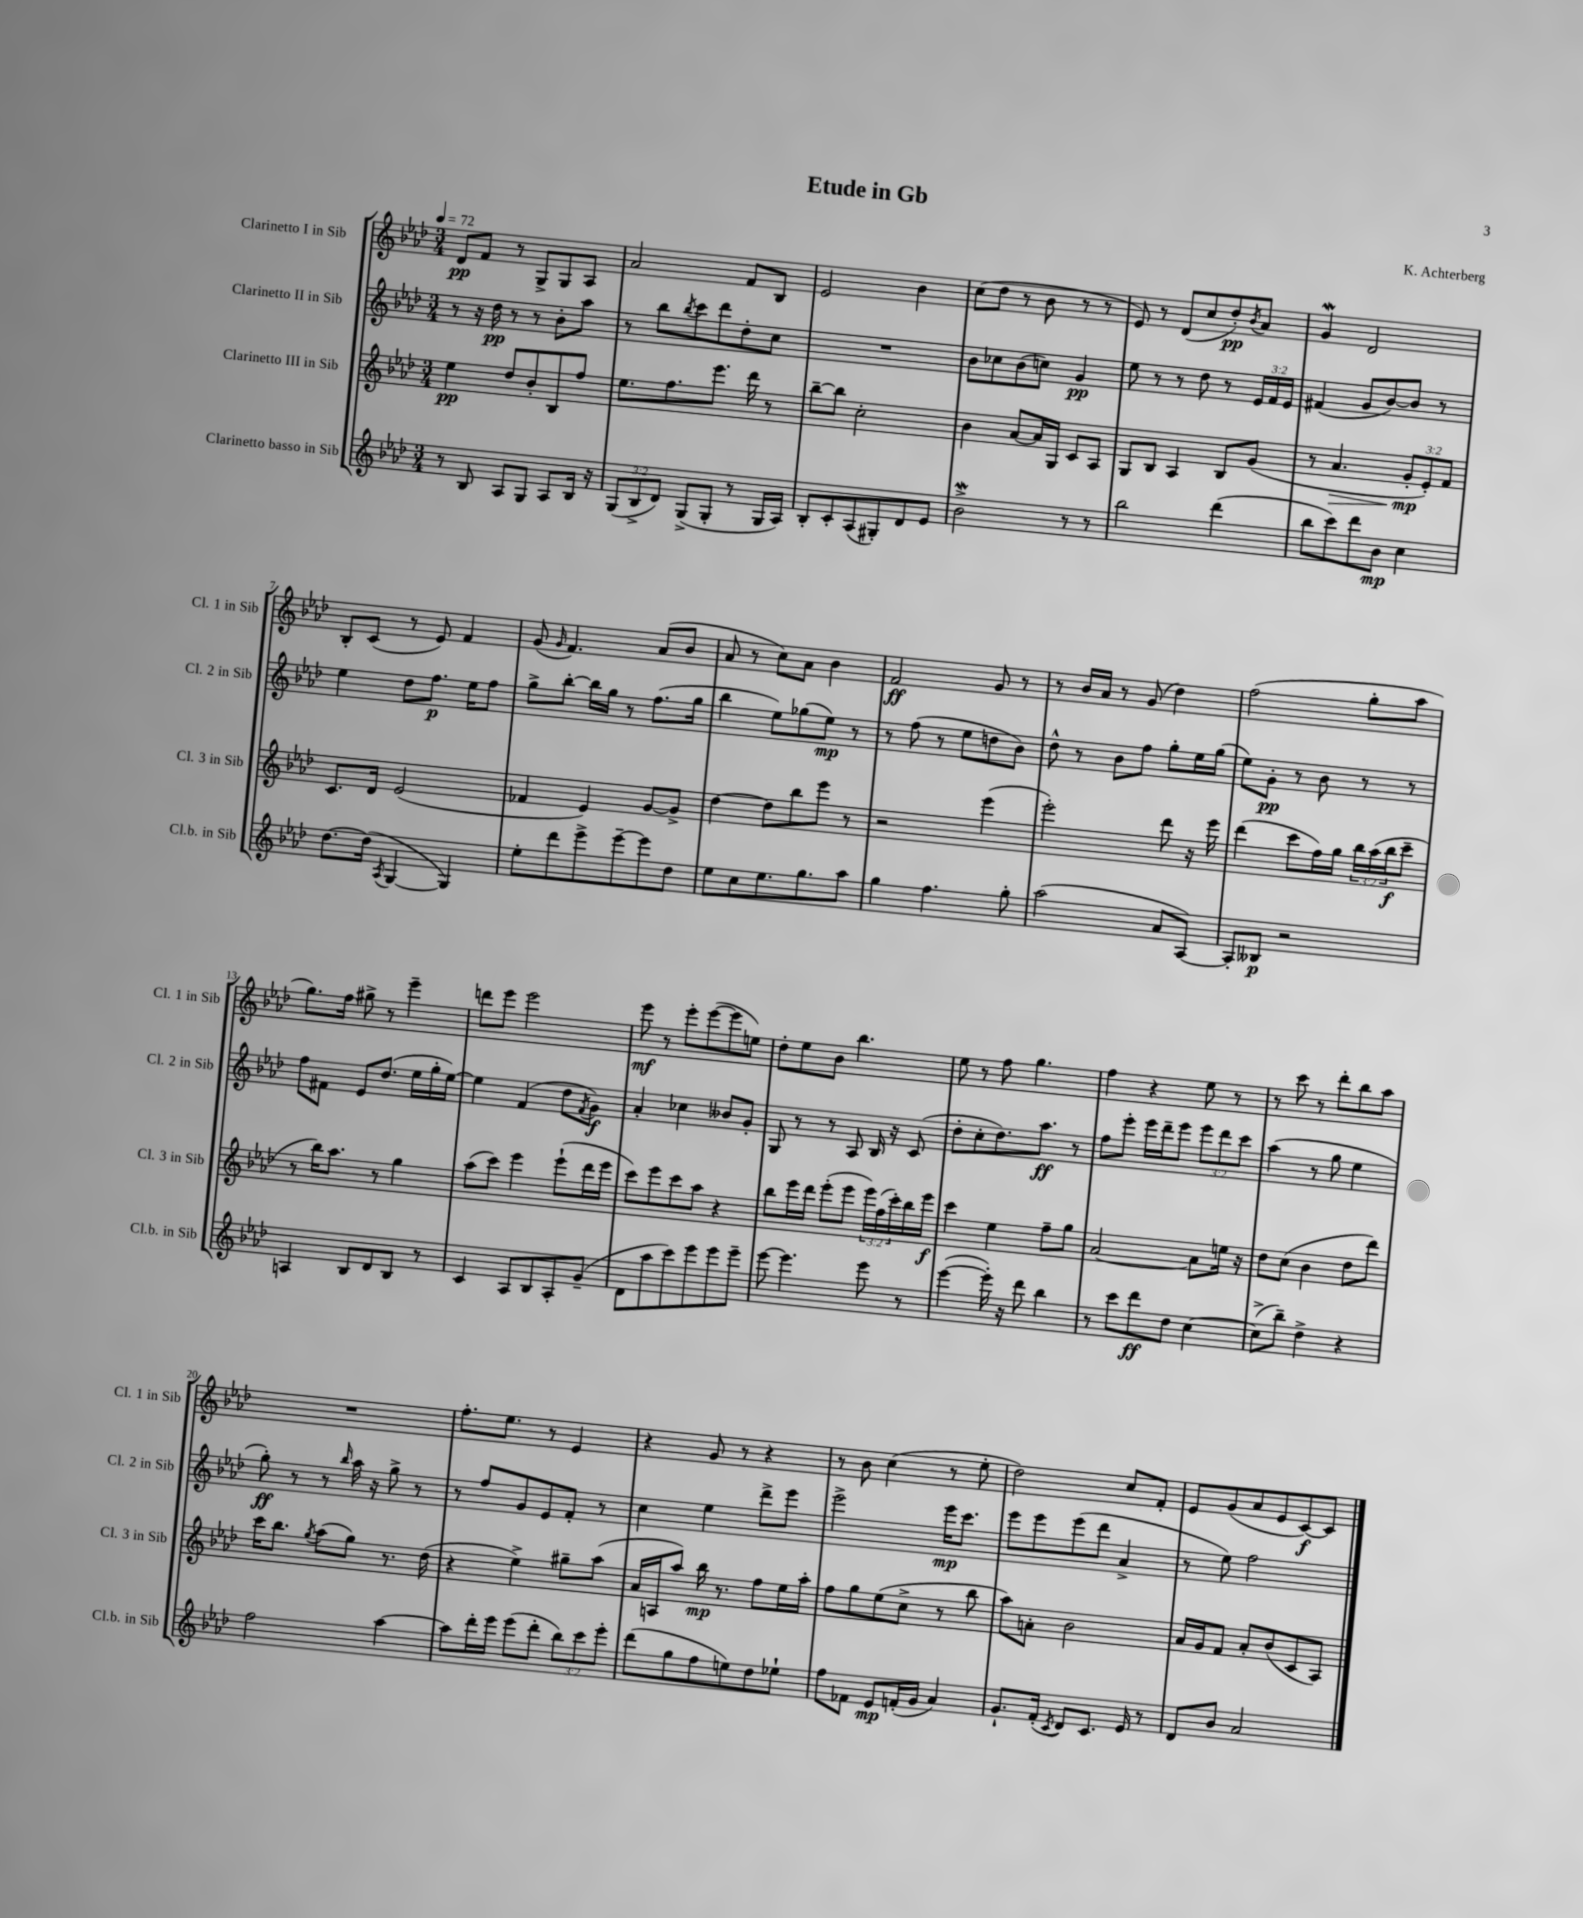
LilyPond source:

\header { title = "Etude in Gb" composer = "K. Achterberg" }
<<
\new StaffGroup <<
\new Staff = "s0" \with { instrumentName = "Clarinetto I in Sib" shortInstrumentName = "Cl. 1 in Sib" } {
    \clef treble \key aes \major \numericTimeSignature \time 3/4 \tempo 4 = 72
    des'8\pp f'8 r8 g8-> g8 aes8 |
    aes'2 f'8 bes8 |
    ees'2 bes'4 |
    c''8( des''8 r8 bes'8 r8 r8 |
    ees'8) r8 des'8( c''8 des''8-.\pp) \acciaccatura { bes'8 } aes'8 |
    g'4\mordent des'2 |
    bes8-. c'8( r8 ees'8) f'4 |
    g'8( \grace { g'16 } f'4.) aes'8( bes'8 |
    aes'8 r8 c''8) aes'8 bes'4 |
    f'2\ff g'8 r8 |
    r8 bes'16 aes'16 r8 g'8( des''4) |
    f''2( g''8-. aes''8 |
    g''8.) f''16 gis''8-> r8 ees'''4-- |
    d'''8 ees'''8 ees'''2 |
    ees'''8\mf r8 ees'''8-. ees'''8~( ees'''8 e''8) |
    des''8-. ees''8 bes'8 bes''4. |
    ees''8 r8 f''8 g''4. |
    f''4 r4 ees''8 r8 |
    r8 c'''8 r8 des'''8-. bes''8 aes''8 |
    R2. |
    f''8.-. ees''8. r8 ees'4 |
    r4 g'8 r8 r4 |
    r8 bes'8 c''4( r8 ees''8-. |
    des''2) c''8 f'8-. |
    ees'8 g'8( aes'8 ees'8 c'8~\f) c'8 \bar "|." |
}
\new Staff = "s1" \with { instrumentName = "Clarinetto II in Sib" shortInstrumentName = "Cl. 2 in Sib" } {
    \clef treble \key aes \major \numericTimeSignature \time 3/4 \override Staff.TupletNumber.text = #tuplet-number::calc-fraction-text
    r8 r16 des''16\pp r8 r8 bes'8-. aes''8 |
    r8 bes''8 \acciaccatura { bes''8 } c'''8 des'''8 des''8-. c''8 |
    R2. |
    bes'8 ces''8 bes'8( c''8) g'4\pp |
    ees''8 r8 r8 des''8 r8 \tuplet 3/2 { ees'16 f'16 ees'16 } |
    fis'4( g'8 bes'8~) bes'8 r8 |
    ees''4 des''8 f''8.\p ees''16 f''8 |
    g''8-> bes''8~-. bes''16 g''16 r8 f''8.( g''16 |
    bes''4 ees''8) ges''8( ees''8\mp) r8 |
    r8 f''8( r8 ees''8 d''8 bes'8) |
    des''8-^ r8 bes'8 f''8 g''8-. ees''16 g''16( |
    ees''8) g'8-.\pp r8 bes'8 r8 r8 |
    f''8 fis'8 ees'8 des''8.( ees''16 g''16-. ees''16~) |
    ees''4 f'4( des''8 \acciaccatura { f'8 } g'8\f) |
    aes'4-. ces''4 beses'8 g'8-. |
    g8 r8 r8 aes8 bes16 r16 c'8( |
    des''8-. c''8-. des''8.) aes''8.\ff r8 |
    f''8 ees'''8-. ees'''16 des'''16-- ees'''8 \tuplet 3/2 { ees'''8 des'''8 c'''8 } |
    aes''4( r8 g''8 ees''4 |
    g''8-.\ff) r8 r8 \grace { bes''16 } aes''16 r16 g''8-> r8 |
    r8 f''8 g'8 ees'8 f'8-. r8 |
    c''4 ees''4 des'''8-> ees'''8 |
    ees'''2-> ees'''16\mp c'''8. |
    ees'''8 ees'''8 ees'''8( des'''8 aes'4-> |
    r8 ees''8) f''2 \bar "|." |
}
\new Staff = "s2" \with { instrumentName = "Clarinetto III in Sib" shortInstrumentName = "Cl. 3 in Sib" } {
    \clef treble \key aes \major \numericTimeSignature \time 3/4 \override Staff.TupletNumber.text = #tuplet-number::calc-fraction-text
    ees''4\pp des''8 bes'8-. bes8 f''8 |
    ees''8. f''8. ees'''8. des'''16 r8 |
    bes''8~-- bes''8 c''2-. |
    bes'4 aes'8~ aes'16 g16 c'8 aes8 |
    g8 bes8 aes4 bes8 g'8( |
    r8 aes'4.\> \tuplet 3/2 { g'8-.\mp\! ees'8-.) f'8 } |
    c'8. des'16 ees'2( |
    fes'4 ees'4) g'8~ g'8-> |
    des''4~ des''8 bes''8 ees'''8 r8 |
    r2 ees'''4( |
    ees'''2-.) des'''8 r16 ees'''16 |
    des'''4( c'''8 f''16) g''16 \tuplet 3/2 { bes''16 aes''16( bes''16\f } c'''8-- |
    r8 bes''16) aes''8. r8 g''4 |
    aes''8( c'''8) ees'''4 ees'''8-!( des'''16 ees'''16 |
    c'''8) ees'''8 c'''8 aes''8 r4 |
    bes''8 ees'''16 des'''16 ees'''8-.( ees'''8 \tuplet 3/2 { ees'''16) f''16( c'''16-.) } bes''16 ees'''16\f |
    c'''4 ees''4 f''8-- g''8 |
    aes'2~ aes'8 e''16 r16 |
    des''8 c''8( bes'4 des''8 des'''8) |
    c'''16 bes''8. \acciaccatura { g''8 } aes''8( g''8) r8. des''16( |
    r4 ees''4->) gis''8-- aes''8( |
    aes'16 a16 aes''8) bes''16\mp r8. f''8 ees''16 aes''16-. |
    f''8 g''8 ees''8( c''8-> r8 bes''8 |
    aes''8) a'8-. bes'2 |
    aes'16 g'16 f'8 aes'8-. bes'8( c'8 aes8) \bar "|." |
}
\new Staff = "s3" \with { instrumentName = "Clarinetto basso in Sib" shortInstrumentName = "Cl.b. in Sib" } {
    \clef treble \key aes \major \numericTimeSignature \time 3/4 \override Staff.TupletNumber.text = #tuplet-number::calc-fraction-text
    r8 bes8 aes8 g8 aes8 bes16 r16 |
    \tuplet 3/2 { g8( bes8-> des'8) } g8->( g8-. r8 g16 aes16) |
    bes8-. c'8-. aes8( gis8-.) des'8 ees'8 |
    bes'2->\mordent r8 r8 |
    bes''2 des'''4( |
    bes''8 c'''8) des'''8 bes'8\mp c''4 |
    des''8.~ des''16( \acciaccatura { aes8 } g4~ g4) |
    ees''8-. des'''8 ees'''8-> ees'''8~-- ees'''8 des''8 |
    ees''8 c''8 ees''8. g''8. aes''8 |
    g''4 f''4. g''8-. |
    aes''2( aes'8 aes8~) |
    aes8-. beses8\p r2 |
    a4 bes8 des'8 bes8 r8 |
    c'4 aes8 bes8 aes8-. g'8--( |
    des'8 aes''8 c'''8) ees'''8 ees'''8 ees'''8-- |
    ees'''8~ ees'''4. ees'''8 r8 |
    ees'''4~( ees'''16-.) r16 des'''8 bes''4 |
    r8 c'''8 des'''8\ff des''8 c''4~ |
    c''8->( bes''8--) des''4-> r4 |
    f''2 aes''4~ |
    aes''8 des'''16-. ees'''16 ees'''8( des'''8-. \tuplet 3/2 { bes''8) c'''8 ees'''8-. } |
    des'''8( g''8 f''8 e''8) des''8 ees''8-! |
    f''8 fes'8 ees'8\mp f'16-.( g'16 aes'4) |
    g'8.-! f'16-.( \acciaccatura { c'8 } des'8) c'8. ees'16 r8 |
    des'8 bes'8 aes'2 \bar "|." |
}
>>
>>
